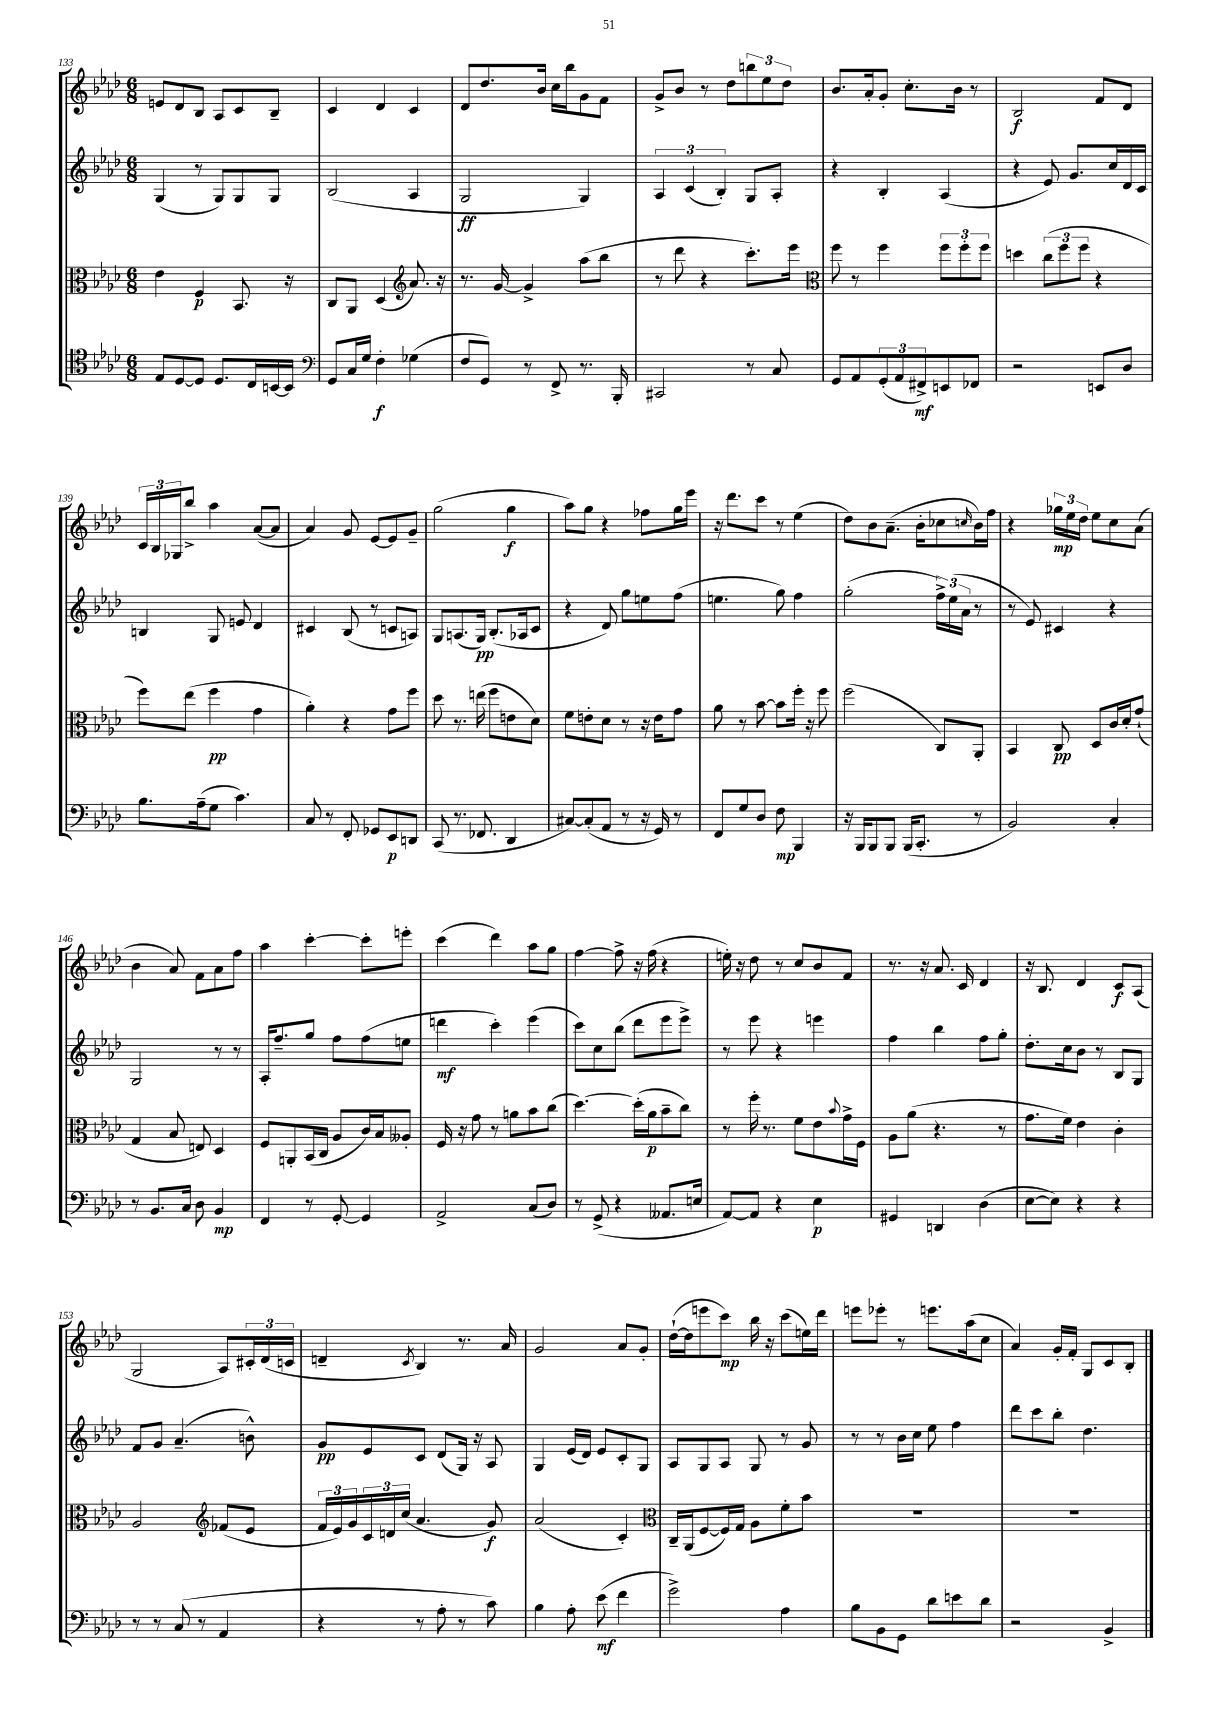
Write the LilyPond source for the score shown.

<<
\new StaffGroup <<
\new Staff = "s0" {
    \clef treble \key aes \major \numericTimeSignature \time 6/8
    e'8 des'8 bes8 aes8 c'8 bes8-- |
    c'4 des'4 c'4 |
    des'8 des''8. bes'16 c''16 bes''16 g'8 f'8 |
    g'8-> bes'8 r8 des''8 \tuplet 3/2 { b''8 ees''8 des''8 } |
    bes'8. aes'16-. g'8-. c''8.-. bes'16 r8 |
    bes2\f f'8 des'8 |
    \tuplet 3/2 { c'16 bes16 ges16 } bes''8-> aes''4 aes'8~( aes'8 |
    aes'4) g'8 ees'8~ ees'8 g'8-- |
    g''2( g''4\f |
    aes''8) g''8 r4 fes''8 g''16 ees'''16 |
    r16 des'''8. c'''8 r8 ees''4( |
    des''8) bes'8 aes'8.--( bes'16-. ces''8 \grace { c''16 } bes'16) f''16 |
    r4 \tuplet 3/2 { ges''16\mp ees''16 des''16 } ees''8 c''8 aes'8( |
    bes'4 aes'8) f'8 aes'8 f''8 |
    aes''4 c'''4~-. c'''8-. e'''8-. |
    c'''4( des'''4) aes''8 g''8 |
    f''4~ f''8-> r16 f''16( r4 |
    e''16-.) r16 des''8 r8 c''8 bes'8 f'8 |
    r8. r16 aes'8. c'16 des'4 |
    r16 bes8. des'4 c'8\f aes8( |
    g2 aes8) \tuplet 3/2 { cis'16-. des'16( c'16 } |
    d'4-- \acciaccatura { c'8 } bes4) r8. aes'16 |
    g'2 aes'8 g'8-. |
    des''16~-!( des''16 e'''8 c'''8\mp) bes''16 r16 c'''8( e''16) des'''16 |
    e'''8 ees'''8-. r8 e'''8. aes''16( c''8 |
    aes'4) g'16-. f'16-. g8 c'8 bes8-. \bar "|." |
}
\new Staff = "s1" {
    \clef treble \key aes \major \numericTimeSignature \time 6/8
    g4( r8 g8) g8 g8 |
    bes2( aes4 |
    g2\ff g4) |
    \tuplet 3/2 { aes4 c'4( bes4-.) } g8 aes8-. |
    r4 bes4-. aes4( |
    r4 ees'8) g'8. c''16 des'16 c'16 |
    b4 g8 e'8 des'4 |
    cis'4 bes8( r8 c'8 a8) |
    g8 a8.( g16\pp) bes8.-.( aes16 c'8 |
    r4 des'8) g''8 e''8 f''8( |
    e''4. g''8) f''4 |
    g''2-.( \tuplet 3/2 { f''16->) ees''16( aes'16 } r8 |
    r8 ees'8) cis'4 r4 |
    g2 r8 r8 |
    aes16-. f''8.-- g''8 f''8 f''8( e''8 |
    d'''4\mf c'''4-.) ees'''4( |
    c'''8) c''8 bes''8( des'''8 ees'''8 ees'''8->) |
    r8 ees'''8 r4 e'''4 |
    f''4 bes''4 f''8 g''8-. |
    des''8.-. c''16 bes'8 r8 bes8 g8 |
    f'8 g'8 aes'4.--( b'8-^) |
    g'8\pp ees'8 c'8 des'8( g16) r16 aes8 |
    g4 ees'16( des'16) ees'8 c'8-. g8 |
    aes8 g8 aes8 g8 r8 g'8 |
    r8 r8 bes'16 c''16 ees''8 f''4 |
    des'''8 c'''8 bes''8-. des''4. \bar "|." |
}
\new Staff = "s2" {
    \clef alto \key aes \major \numericTimeSignature \time 6/8
    ees'4 f4\p bes,8. r16 |
    c8 aes,8 des4( \clef treble aes'8.) r16 |
    r8. g'16~ g'4-> aes''8( bes''8 |
    r8 des'''8 r4 c'''8.-.) ees'''16 |
    \clef alto f''8 r8 f''4 \tuplet 3/2 { f''8 f''8-. f''8 } |
    d''4 \tuplet 3/2 { c''8( f''8 f''8 } r4 |
    f''8) ees''8( f''4\pp g'4 |
    aes'4-.) r4 g'8 f''8 |
    des''8 r8. e''16( f''8 e'8 des'8) |
    f'8 e'8-. des'8 r8 r16 e'16 g'8 |
    aes'8 r8 bes'8~ bes'8 f''16-. r16 f''8 |
    f''2( c8) aes,8-. |
    bes,4 c8\pp des8 c'16 des'16-. g'8-!( |
    g4 bes8 e8) des4 |
    f8 a,8-. bes,16( c16 aes8 c'16) bes16 aeses8-. |
    f16 r16 g'8 r8 a'8 bes'8 c''8( |
    des''4.~) des''16-.( aes'16\p bes'8-- c''8) |
    r8 f''16-. r8. f'8 ees'8 \appoggiatura { bes'8 } g'16-> f16 |
    aes8 aes'8( r4. r8 |
    g'8. f'16) ees'4 c'4-. |
    aes2 \clef treble fes'8( ees'8 |
    \tuplet 3/2 { f'16 ees'16) g'16 } \tuplet 3/2 { c'16 d'16 c''16( } aes'4. g'8\f) |
    aes'2( c'4-.) |
    \clef alto c16-- aes,16( f8~ f16) g16 aes8 f'8-. bes'8 |
    R2. |
    R2. \bar "|." |
}
\new Staff = "s3" {
    \clef tenor \key aes \major \numericTimeSignature \time 6/8
    ees8 des8~ des8 des8. c16 b,16~ b,16 |
    \clef bass g,8 c16 g16 f4-.\f ges4( |
    f8 g,8) r8 f,8-> r8. bes,,16-. |
    cis,2 r8 c8 |
    g,8 aes,8 \tuplet 3/2 { g,8-.( aes,8 fis,8->\mf) } e,8 fes,8 |
    r2 e,8 des8 |
    bes8. aes16--( g8 c'4.) |
    c8 r8 f,8-. ges,8 ees,8\p d,8 |
    c,8( r8. fes,8. des,4 |
    cis8~) cis8-.( aes,8 r8 r16 g,16) r8 |
    f,8 g8 des8 f8\mp bes,,4 |
    r16 bes,,16 bes,,8 bes,,8 bes,,16( c,8.-. r8 |
    bes,2) c4-. |
    r8 bes,8. c16 des8 bes,4\mp |
    f,4 r8 g,8~-. g,4 |
    aes,2-> c8( des8) |
    r8 g,8->( r4 aeses,8. e16 |
    aes,8~) aes,8 r4 ees4\p |
    gis,4 d,4 des4( |
    ees8~ ees8) r4 r4 |
    r8 r8 c8( r8 aes,4 |
    r4 r8 aes8-. r8 c'8) |
    bes4 aes8-. ees'8\mf( f'4 |
    g'2->) aes4 |
    bes8 bes,8 g,8 des'8 e'8 des'8 |
    r2 bes,4-> \bar "|." |
}
>>
>>
\layout { \context { \Score currentBarNumber = #133 } }
